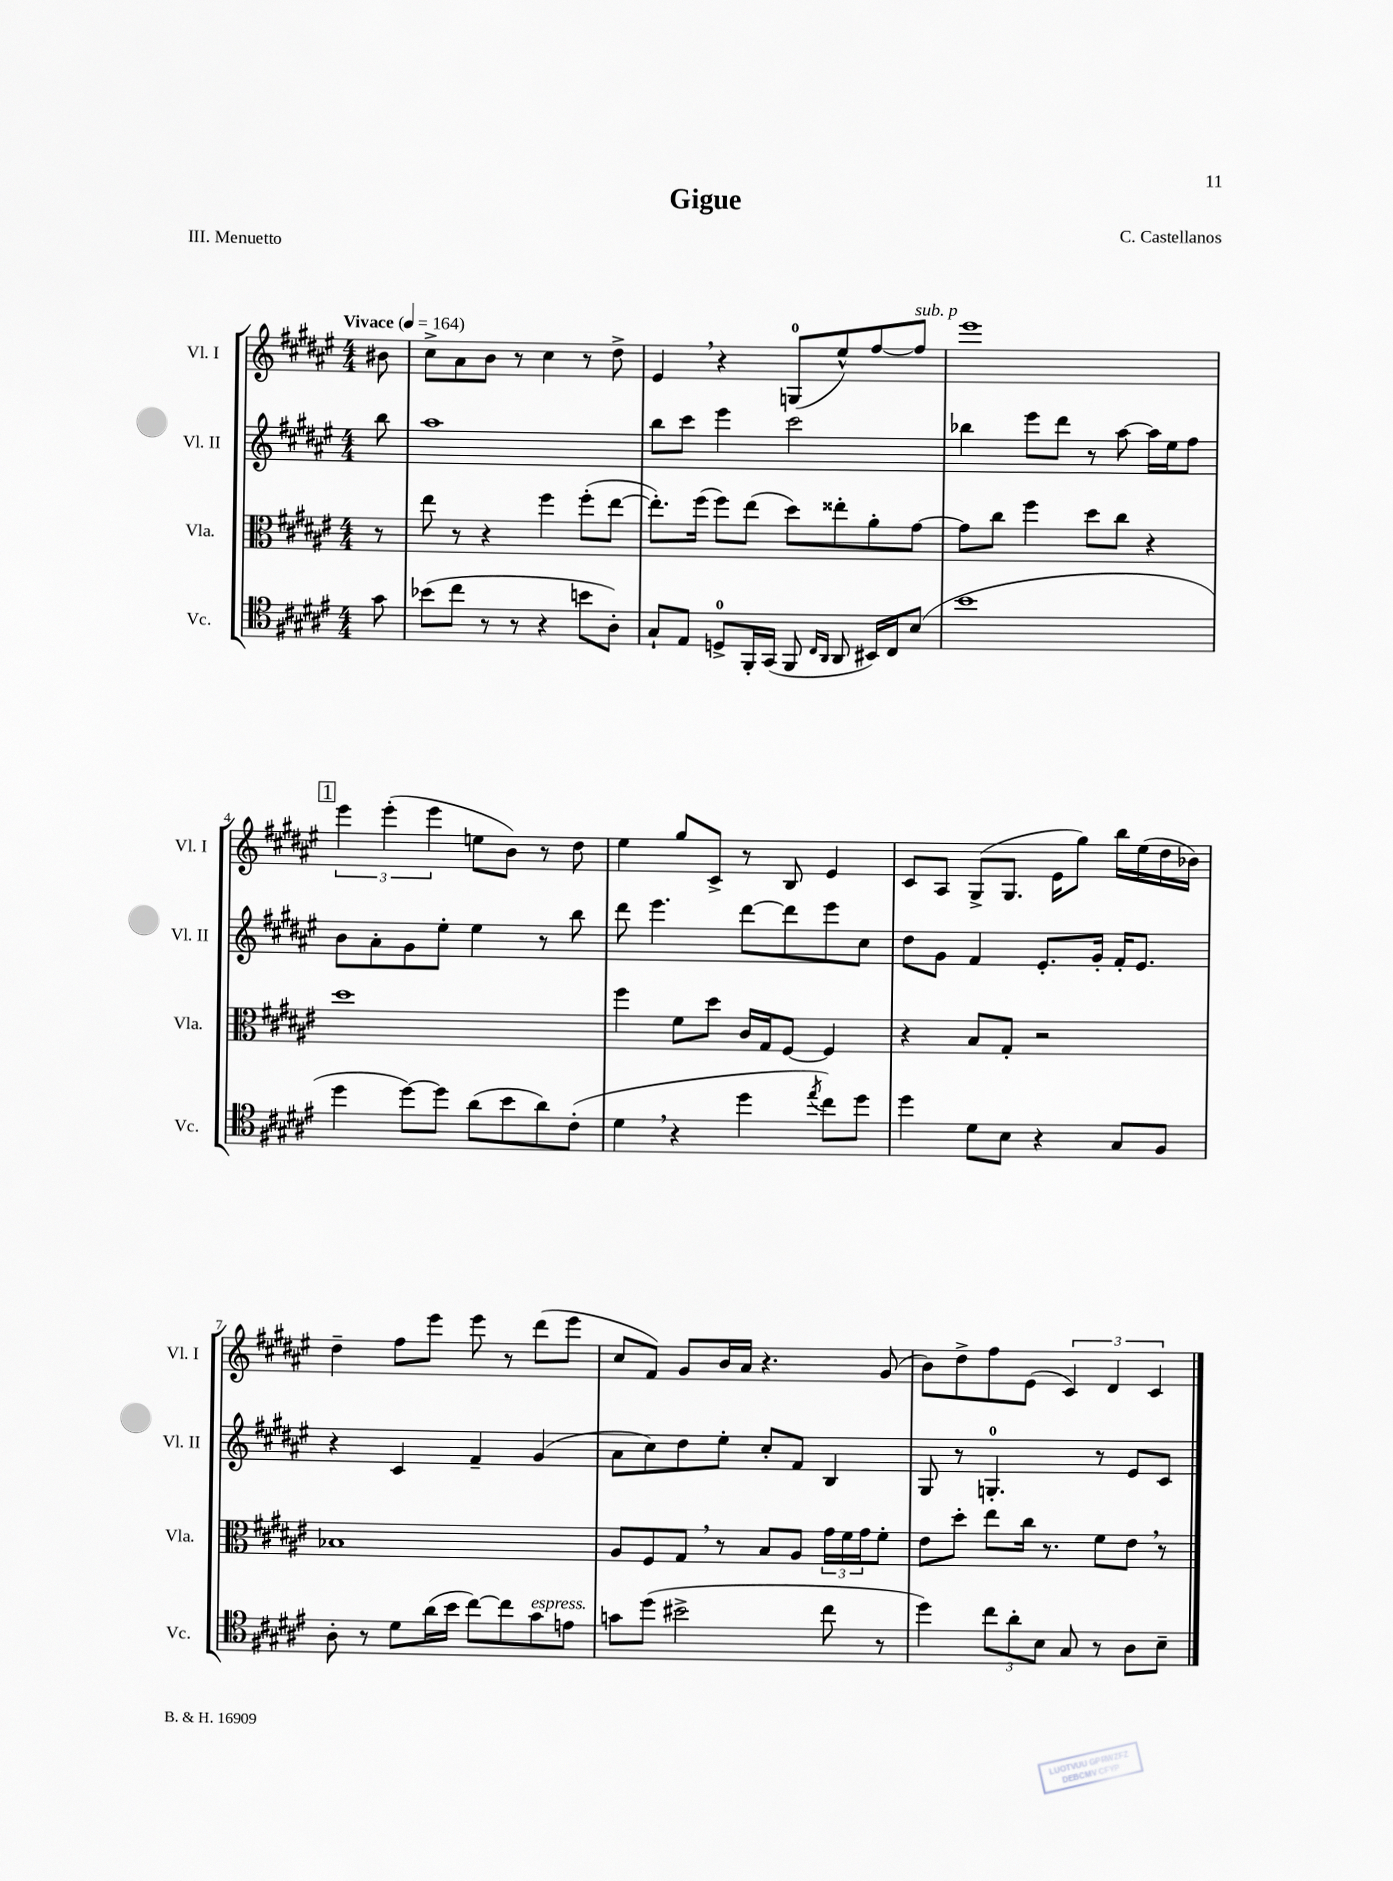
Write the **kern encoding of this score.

**kern	**kern	**kern	**kern
*staff4	*staff3	*staff2	*staff1
*clefC4	*clefC3	*clefG2	*clefG2
*k[f#c#g#d#a#e#]	*k[f#c#g#d#a#e#]	*k[f#c#g#d#a#e#]	*k[f#c#g#d#a#e#]
*M4/4	*M4/4	*M4/4	*M4/4
*MM164	*MM164	*MM164	*MM164
8g#	8r	8bb	8b#
=	=	=	=
(8b-	8ee#	1aa#	8cc#^
8cc#	8r	.	8a#
8r	4r	.	8b
8r	.	.	8r
4r	4ff#	.	4cc#
8b	(8ff#'	.	8r
8A#')	[8ee#	.	8dd#^
=	=	=	=
8G#`	8.ee#'])	8bb	4e#
8E#	.	8ccc#	.
.	(16ff#	.	.
8D^	8ff#)	4eee#	4r
16FF#'	(8ee#	.	.
(16GG#	.	.	.
8FF#	8dd#)	2ccc#	(8G
16qqC#	.	.	.
16qqAA#	.	.	.
8AA#	8ee##'	.	8ee#^^)
16BB#)	8a#'	.	[8ff#
16C#	.	.	.
(8B	[8g#	.	8ff#]
=	=	=	=
1b	8g#]	4bb-	1eee#
.	8cc#	.	.
.	4ff#	8eee#	.
.	.	8ddd#	.
.	8dd#	8r	.
.	8cc#	[8aa#	.
.	4r	16aa#]	.
.	.	16ee#	.
.	.	8ff#	.
=	=	=	=
4dd#	1dd#	8b	6eee#
.	.	8a#'	.
.	.	.	(6eee#'
[8dd#)	.	8g#	.
.	.	.	6eee#
8dd#]	.	8ee#'	.
(8a#	.	4ee#	8ee
8b	.	.	8b)
8a#)	.	8r	8r
(8c#'	.	8bb	8dd#
=	=	=	=
4d#	4ff#	8ddd#	4ee#
.	.	4.eee#	.
4r	8f#	.	8gg#
.	8dd#	.	8c#^
4dd#	16c#	[8ddd#	8r
.	16G#	.	.
.	[8F#	8ddd#]	8B
8qee#	.	.	.
8cc#)	4F#]	8eee#	4e#
8dd#	.	8cc#	.
=	=	=	=
4dd#	4r	8dd#	8c#
.	.	8g#	8A#
8d#	8B	4f#	(8G#^
8B	8G#'	.	8.G#
4r	2r	8.e#'	.
.	.	.	16e#
.	.	.	8gg#)
.	.	16g#'	.
8G#	.	16f#'	16bb
.	.	8.e#	(16ee#
8F#	.	.	16dd#
.	.	.	16b-)
=	=	=	=
8A#'	1B-	4r	4dd#~
8r	.	.	.
8d#	.	4c#	8ff#
(16a#	.	.	8eee#
16b	.	.	.
[8cc#)	.	4f#~	8eee#
8cc#]	.	.	8r
8g#	.	(4g#	(8ddd#
8e	.	.	8eee#
=	=	=	=
8g	8A#	8a#	8cc#
(8dd#	8F#	8cc#)	8f#)
2b#^	8G#	8dd#	8g#
.	8r	8ee#'	16b
.	.	.	16a#
.	8B	8cc#'	4.r
.	8A#	8f#	.
8cc#	24g#	4B	.
.	24f#	.	.
.	24g#	.	.
8r	8f#'	.	(8g#
=	=	=	=
4dd#)	8e#	8G#	8b)
.	8dd#'	8r	8dd#^
12cc#	8ee#	4.G'	8ff#
12a#'	.	.	.
.	16cc#	.	(8e#
12B	.	.	.
.	8.r	.	.
8G#	.	.	6c#)
8r	8f#	8r	.
.	.	.	6d#
8A#	8e#	8e#	.
.	.	.	6c#
8B~	8r	8c#	.
==	==	==	==
*-	*-	*-	*-
